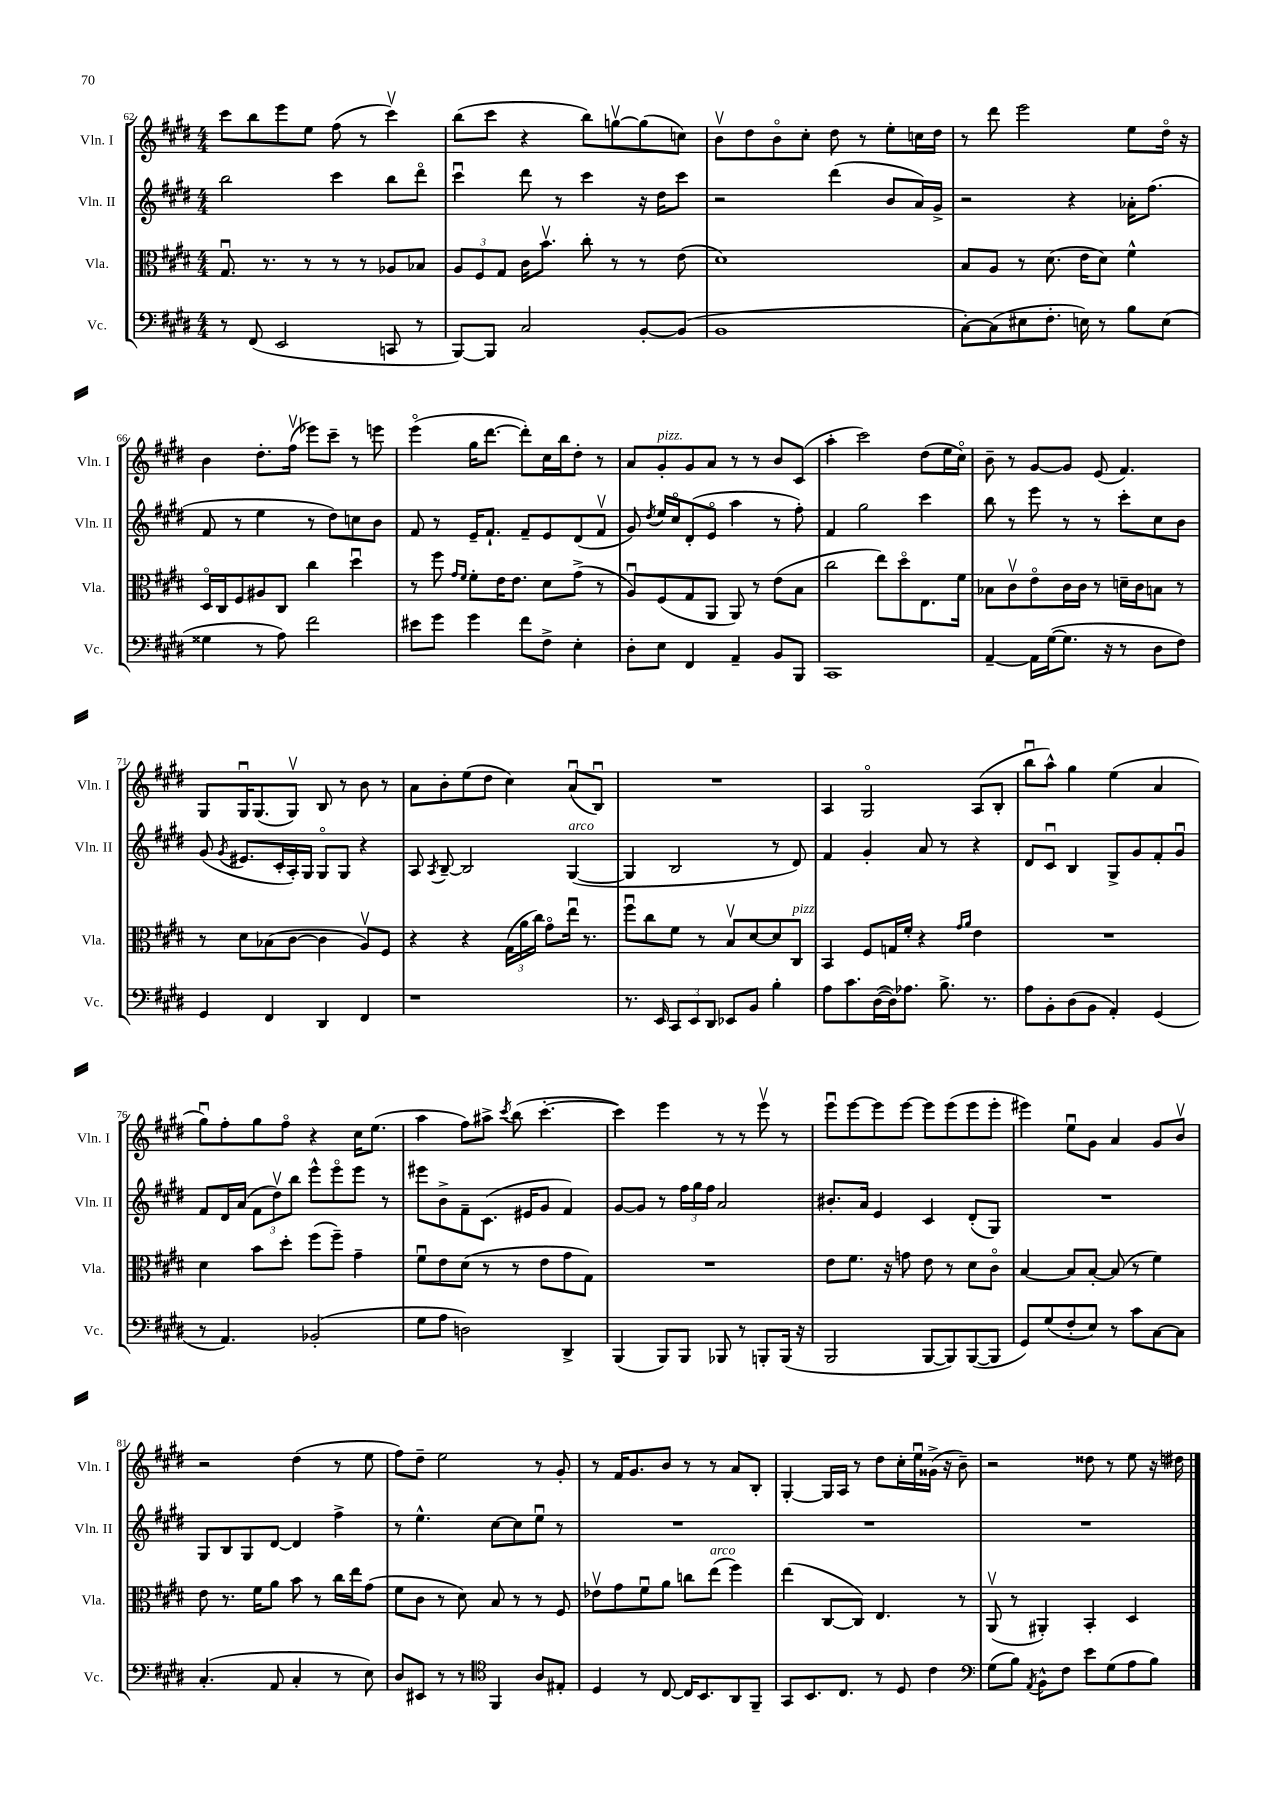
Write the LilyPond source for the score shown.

<<
\new StaffGroup <<
\new Staff = "s0" \with { instrumentName = "Vln. I" shortInstrumentName = "Vln. I" } {
    \clef treble \key e \major \numericTimeSignature \time 4/4
    \autoBeamOff cis'''8[ b''8 e'''8 e''8] fis''8( r8 cis'''4\upbow) |
    b''8[( cis'''8] r4 b''8[) g''8~\upbow g''8( c''8]) |
    b'8[\upbow dis''8 b'8\flageolet cis''8]-. dis''8 r8 e''8[-. c''16 dis''16] |
    r8 dis'''8 e'''2 e''8[ dis''16]\flageolet r16 |
    b'4 dis''8.[-. fis''16]\upbow( ees'''8[) cis'''8]-- r8 e'''8 |
    e'''4\flageolet( gis''16[ dis'''8.]~ dis'''8[-.) cis''16 b''16 dis''8]-. r8 |
    a'8[ gis'8-.^\markup { \italic "pizz." } gis'8 a'8] r8 r8 b'8[ cis'8]( |
    a''4-. cis'''2) dis''8[( e''16 cis''16]\flageolet) |
    b'8-- r8 gis'8[~ gis'8] e'8( fis'4.) |
    gis8[ gis16\downbow gis8.( gis8]\upbow) b8 r8 b'8 r8 |
    a'8[ b'8-. e''8( dis''8] cis''4) a'8[\downbow( b8]\downbow) |
    R1 |
    a4 gis2\flageolet a8[( b8]-. |
    b''8[\downbow a''8]-^) gis''4 e''4( a'4 |
    gis''8[\downbow) fis''8-. gis''8 fis''8]\flageolet r4 cis''16[ e''8.]( |
    a''4 fis''8[) ais''8]-> \acciaccatura { cis'''8 } b''8( cis'''4.~-. |
    cis'''4) e'''4 r8 r8 e'''8\upbow r8 |
    e'''8[\downbow e'''8~ e'''8 e'''8]~ e'''8[ e'''8( e'''8 e'''8]-. |
    eis'''4) e''8[\downbow gis'8] a'4 gis'8[ b'8]\upbow |
    r2 dis''4( r8 e''8 |
    fis''8[) dis''8]-- e''2 r8 gis'8-. |
    r8 fis'16[ gis'8. b'8] r8 r8 a'8[ b8]-. |
    gis4~-. gis16[ a16] r8 dis''8[ cis''16-. e''16\downbow gisis'16]->( r16 b'8--) |
    r2 disis''8 r8 e''8 r16 dis''16 \bar "|." |
}
\new Staff = "s1" \with { instrumentName = "Vln. II" shortInstrumentName = "Vln. II" } {
    \clef treble \key e \major \numericTimeSignature \time 4/4
    \autoBeamOff b''2 cis'''4 b''8[ dis'''8]\flageolet |
    cis'''4\downbow dis'''8 r8 cis'''4 r16 dis''16[ cis'''8] |
    r2 dis'''4( b'8[ a'16) gis'16]-> |
    r2 r4 aes'16[-. fis''8.]( |
    fis'8 r8 e''4 r8 dis''8[) c''8 b'8] |
    fis'8 r8 e'16[-- fis'8.]-! fis'8[-- e'8 dis'8( fis'8]\upbow |
    gis'8) \acciaccatura { dis''8 } e''16[ cis''16\flageolet dis'8-.( e'8]\flageolet a''4 r8 fis''8-.) |
    fis'4 gis''2 cis'''4 |
    b''8 r8 e'''8 r8 r8 cis'''8[-. cis''8 b'8] |
    gis'8( \acciaccatura { gis'8 } eis'8.[ cis'16-. a16-.) gis16] gis8[\flageolet gis8] r4 |
    a8 \acciaccatura { a8 } b8~-- b2 gis4~^\markup { \italic "arco" }( |
    gis4 b2 r8 dis'8) |
    fis'4 gis'4-. a'8 r8 r4 |
    dis'8[ cis'8]\downbow b4 gis8[-> gis'8 fis'8-. gis'8]\downbow |
    fis'8[ dis'16 a'16]( \tuplet 3/2 { fis'8[ dis''8\upbow) b''8] } e'''8[-^ e'''8\flageolet e'''8] r8 |
    eis'''8[ b'8-> fis'8-- cis'8.]( eis'16[ gis'8] fis'4) |
    gis'8[~ gis'8] r8 \tuplet 3/2 { fis''16[ gis''16 fis''16] } a'2 |
    bis'8.[-. a'16] e'4 cis'4 dis'8[-.( gis8]) |
    R1 |
    gis8[ b8 gis8 dis'8]~ dis'4 fis''4-> |
    r8 e''4.-^ cis''8[~ cis''8 e''8]\downbow r8 |
    R1 |
    R1 |
    R1 \bar "|." |
}
\new Staff = "s2" \with { instrumentName = "Vla." shortInstrumentName = "Vla." } {
    \clef alto \key e \major \numericTimeSignature \time 4/4
    \autoBeamOff gis8.\downbow r8. r8 r8 r8 aes8[ bes8] |
    \tuplet 3/2 { a8[ fis8 gis8] } cis'16[ b'8.]\upbow cis''8-. r8 r8 e'8( |
    dis'1) |
    b8[ a8] r8 dis'8.( e'16[ dis'8]) fis'4-^ |
    dis16[\flageolet cis16 fis8 ais8 cis8] cis''4 dis''4\downbow |
    r8 fis''8 \grace { gis'16[ fis'16] } fis'8[-. e'16 e'8.] dis'8[ gis'8]->( r8 |
    a8[\downbow) fis8( gis8 a,8] a,8) r8 e'8[( b8] |
    cis''2 e''8[) dis''8\flageolet e8. fis'16] |
    bes8[ cis'8\upbow e'8\flageolet cis'16 cis'16] r8 d'16[-- cis'16 b8] r8 |
    r8 dis'8[ bes8( cis'8]~ cis'4 a8[\upbow) fis8] |
    r4 r4 \tuplet 3/2 { gis16[( a'16 cis''16]) } gis'8[\flageolet e''16]\downbow r8. |
    fis''8[\downbow cis''8 fis'8] r8 b8[\upbow dis'8~ dis'8 cis8]^\markup { \italic "pizz." } |
    b,4 fis8[ g16 fis'16]-. r4 \grace { gis'16[ a'16] } e'4 |
    R1 |
    dis'4 b'8[ dis''8]-. fis''8[( fis''8]--) gis'4-- |
    fis'8[\downbow e'8 dis'8]( r8 r8 e'8[ gis'8 gis8]) |
    R1 |
    e'8[ fis'8.] r16 g'8 e'8 r8 dis'8[ cis'8]\flageolet |
    b4~ b8[ b8]~-. b8( r8 fis'4) |
    e'8 r8. fis'16[ a'8] b'8 r8 cis''16[ e''16 gis'8]( |
    fis'8[ cis'8] r8 dis'8) b8 r8 r8 fis8 |
    ees'8[\upbow gis'8 fis'8\downbow a'8] c''8[ e''8]^\markup { \italic "arco" }( fis''4) |
    e''4( cis8[~ cis8]) e4. r8 |
    a,8\upbow( r8 ais,4-.) b,4-. dis4 \bar "|." |
}
\new Staff = "s3" \with { instrumentName = "Vc." shortInstrumentName = "Vc." } {
    \clef bass \key e \major \numericTimeSignature \time 4/4
    \autoBeamOff r8 fis,8( e,2 c,8 r8 |
    b,,8[~) b,,8] cis2 b,8[~-. b,8]( |
    b,1 |
    cis8[~-.) cis8( eis8 fis8.]-. e16) r8 b8[ e8]( |
    gisis4 r8 a8) fis'2 |
    eis'8[ gis'8] gis'4 fis'8[ fis8]-> e4-. |
    dis8[-. e8] fis,4 a,4-- b,8[ b,,8] |
    cis,1 |
    a,4~-- a,16[ gis16~( gis8.] r16 r8 dis8[ fis8]) |
    gis,4 fis,4 dis,4 fis,4 |
    r1 |
    r8. e,16 \tuplet 3/2 { cis,8[ e,8 dis,8] } ees,8[ b,8] b4-. |
    a8[ cis'8. dis16~( dis16) aes8.] b8.-> r8. |
    a8[ b,8-. dis8( b,8] a,4-.) gis,4( |
    r8 a,4.) bes,2-.( |
    gis8[ a8] d2) dis,4-> |
    b,,4( b,,8[) b,,8] bes,,8 r8 b,,8[-. b,,16]( r16 |
    b,,2 b,,8[~ b,,8) b,,8~( b,,8] |
    gis,8[) gis8( fis8-. e8]) r8 cis'8[ cis8~ cis8] |
    cis4.-.( a,8 cis4-. r8 e8) |
    dis8[ eis,8] r8 r8 \clef tenor fis,4 a8[ eis8]-. |
    dis4 r8 cis8~ cis16[ b,8. a,8 fis,8]-- |
    gis,8[ b,8. cis8.] r8 dis8 cis'4 |
    \clef bass gis8[( b8]) \acciaccatura { a,8 } b,8[-^ fis8] e'8[ gis8( a8 b8]) \bar "|." |
}
>>
>>
\layout { \context { \Score currentBarNumber = #62 } }
